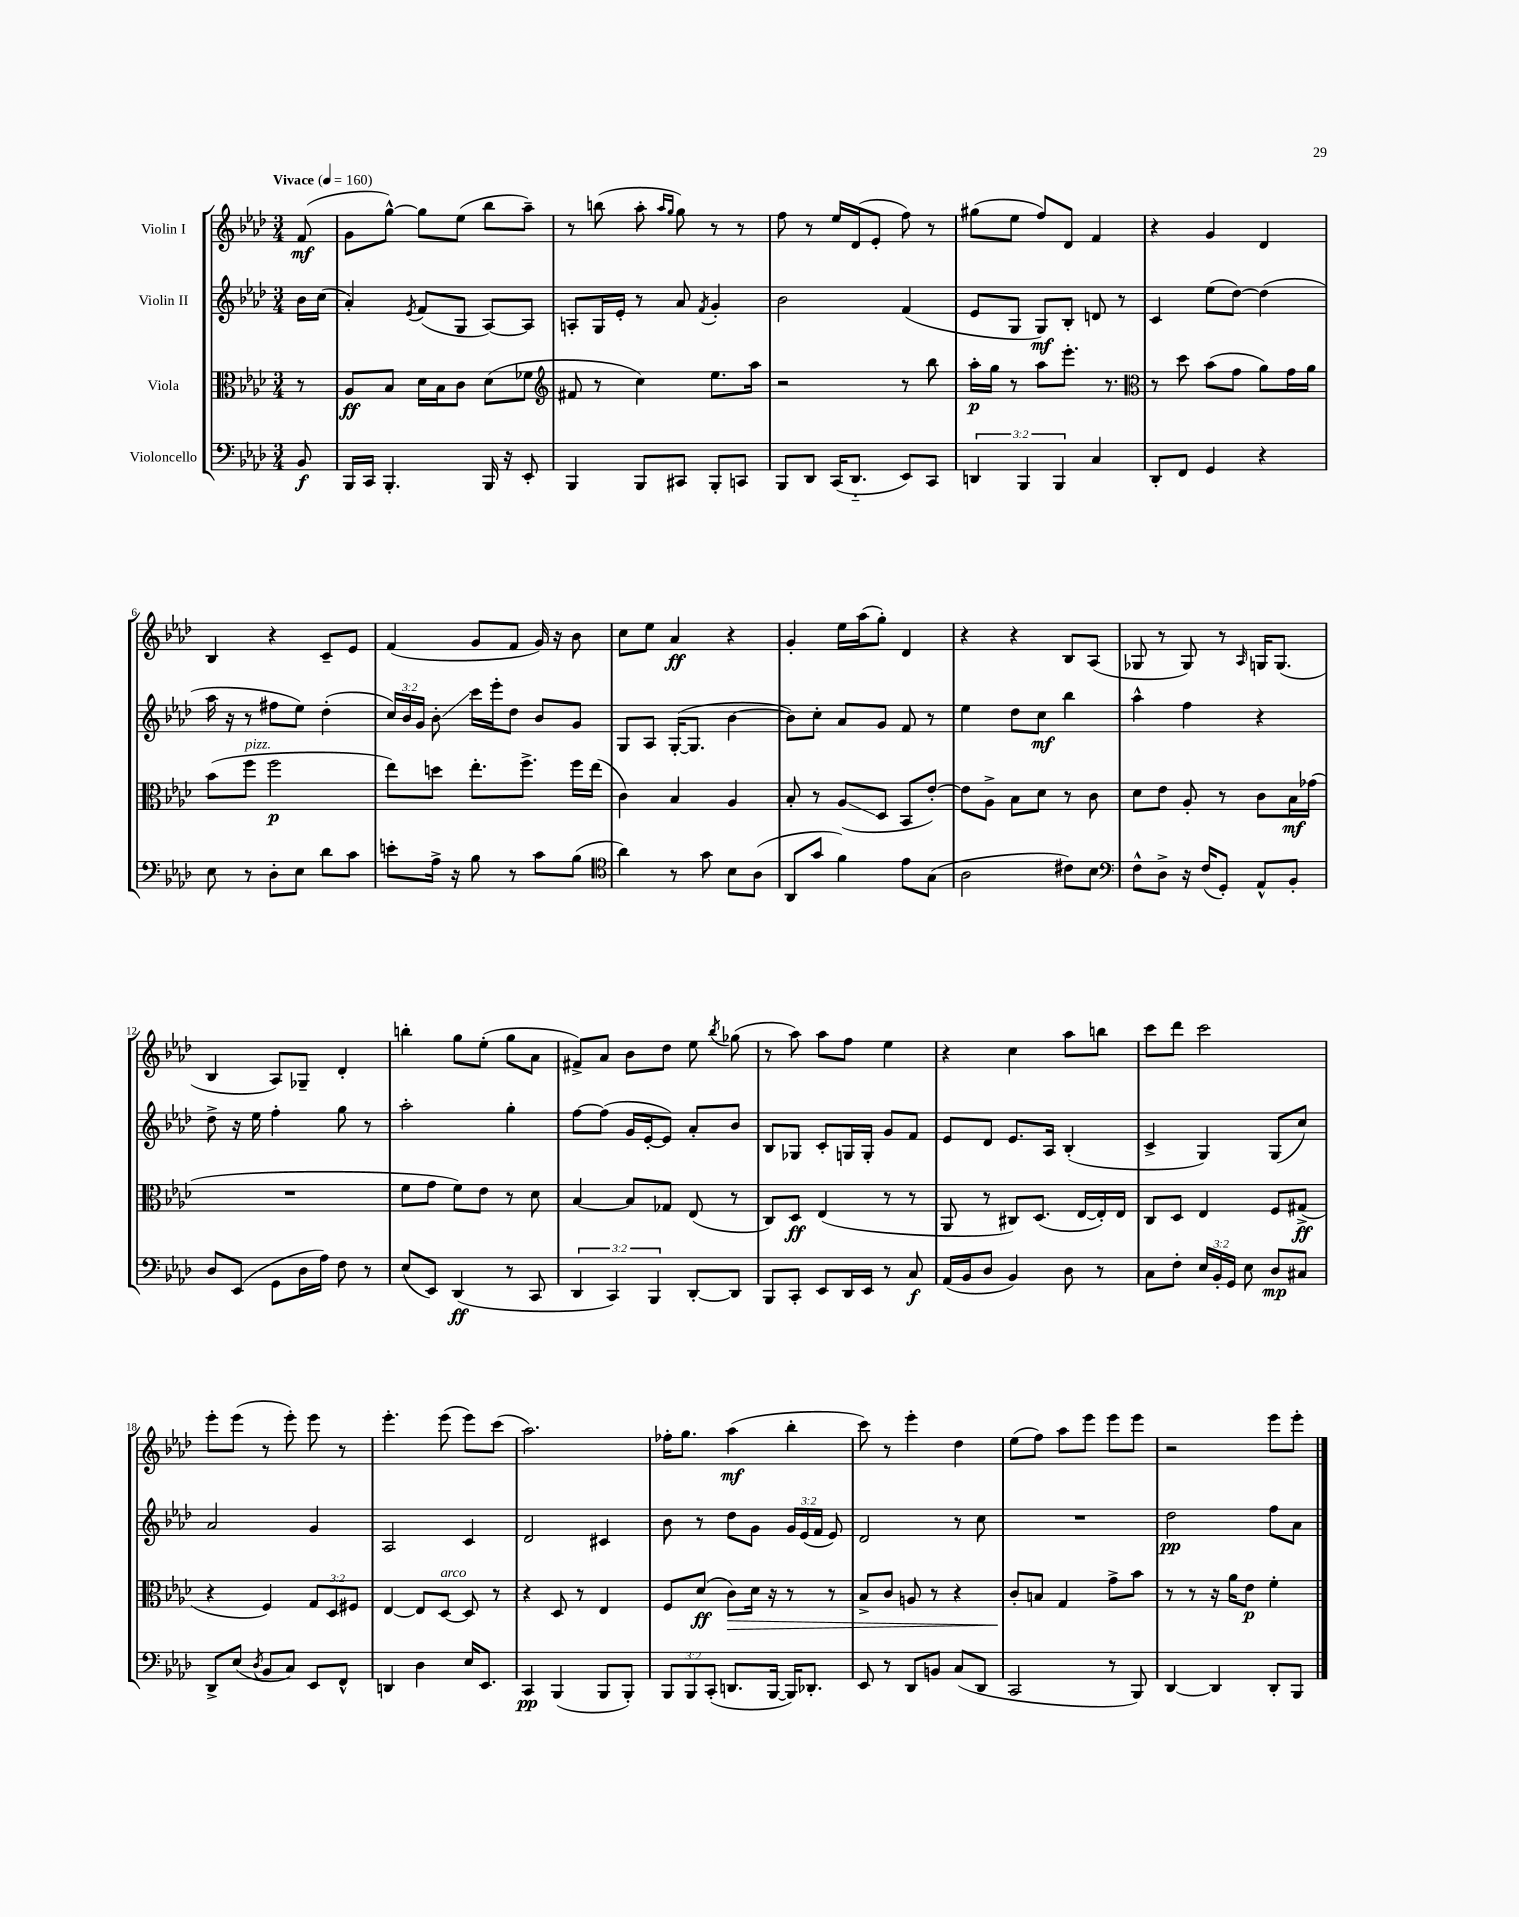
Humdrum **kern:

**kern	**kern	**kern	**kern
*staff4	*staff3	*staff2	*staff1
*clefF4	*clefC3	*clefG2	*clefG2
*k[b-e-a-d-]	*k[b-e-a-d-]	*k[b-e-a-d-]	*k[b-e-a-d-]
*M3/4	*M3/4	*M3/4	*M3/4
*MM160	*MM160	*MM160	*MM160
8BB-/	8r	16b-\LL	(8f/
.	.	(16cc\JJ	.
=	=	=	=
16BBB-/LL	8A-/L	4a-'/)	8g\L
16CC/JJ	.	.	.
4.BBB-'/	8B-/J	.	[8gg^^\J)
.	.	8qe-/	.
.	16d-\LL	(8f/L	8gg\]L
.	16B-\J	.	.
.	8c\J	8G/J	(8ee-\J
16BBB-/	(8d-\L	[8A-/L)	8bb-\L
16r	.	.	.
8EE-'/	8f-\J	8A-/]J	8aa-~\J)
=	=	=	=
*	*clefG2	*	*
4BBB-/	8f#/	8A'/L	8r
.	8r	16G/L	(8bb\
.	.	16e-'/JJ	.
8BBB-/L	4cc\)	8r	8aa-'\
.	.	.	16qqaa-/LL
.	.	.	16qqgg/JJ
8CC#/J	.	8a-/	8gg\)
.	.	8qf/	.
8BBB-'/L	8.ee-\L	4g'/	8r
8CC/J	.	.	8r
.	16aa-\Jk	.	.
=	=	=	=
8BBB-/L	2r	2b-\	8ff\
8DD-/J	.	.	8r
(16CC/LK	.	.	16ee-/LL
8.DD-'~/J	.	.	(16d-/J
.	.	.	8e-'/J
8EE-/L)	8r	(4f/	8ff\)
8CC/J	8bb-\	.	8r
=	=	=	=
6DD/	16aa-'\LL	8e-/L	(8gg#\L
.	16gg\JJ	.	.
.	8r	8G/J	8ee-\J
6BBB-/	.	.	.
.	8aa-\L	8G/L)	8ff/L)
6BBB-/	.	.	.
.	8.eee-'\J	8B-'/J	8d-/J
4C/	.	8d/	4f/
.	8.r	.	.
.	.	8r	.
=	=	=	=
*	*clefC3	*	*
8DD-'/L	8r	4c/	4r
8FF/J	8dd-\	.	.
4GG/	(8b-\L	(8ee-\L	4g/
.	8g\J	[8dd-\J)	.
4r	8a-\L)	(4dd-\]	4d-/
.	16g\L	.	.
.	16a-\JJ	.	.
=	=	=	=
8E-\	(8b-\L	16aa-\	4B-/
.	.	16r	.
8r	8ff\J	8r	.
8D-'\L	2ff\	8ff#\L	4r
8E-\J	.	8ee-\J)	.
8d-\L	.	(4dd-'\	8c~/L
8c\J	.	.	8e-/J
=	=	=	=
8e'\L	8ee-\L)	24cc/LL)	(4f/
.	.	24b-/	.
.	.	24g/JJ	.
16A-^\Jk	8dd\J	8b-'\	.
16r	.	.	.
8B-\	8.ee-'\L	16ccc\LL	8g/L
.	.	16eee-'\J	.
8r	.	8dd-\J	8f/J
.	8.ff^\J	.	.
8c\L	.	8b-/L	16g/)
.	.	.	16r
(8B-\J	16ff\LL	8g/J	8b-\
.	(16ee-\JJ	.	.
=	=	=	=
*clefC4	*	*	*
4a-\)	4c\)	8G/L	8cc\L
.	.	8A-/J	8ee-\J
8r	4B-/	([16G'/LK	4a-/
.	.	8.G/]J	.
8g\	.	.	.
8B-\L	4A-/	[4b-\	4r
(8A-\J	.	.	.
=	=	=	=
8AA-/L	8B-'/	8b-\]L)	4g'/
8g/J	8r	8cc'\J	.
4f\)	(8A-/L	8a-/L	16ee-\LL
.	.	.	(16aa-\J
.	8D-/J	8g/J	8gg'\J)
8e-\L	8BB-/L	8f/	4d-/
(8G\J	[8e-'/J)	8r	.
=	=	=	=
2A-\	8e-\]L	4ee-\	4r
.	8A-^\J	.	.
.	8B-\L	8dd-\L	4r
.	8d-\J	8cc\J	.
8c#\L)	8r	4bb-\	8B-/L
8B-\J	8c\	.	(8A-/J
=	=	=	=
*clefF4	*	*	*
8F^^\L	8d-\L	4aa-^^\	8G-/
8D-^\J	8e-\J	.	8r
16r	8A-'/	4ff\	8G-/)
(16F/LK	.	.	.
8GG'/J)	8r	.	8r
.	.	.	16qqA-/
8AA-^^/L	8c\L	4r	16G/LK
.	.	.	(8.G/J
8BB-'/J	16B-\L	.	.
.	(16g-\JJ	.	.
=	=	=	=
8D-/L	2.r	8dd-^\	4B-/
(8EE-/J	.	16r	.
.	.	16ee-\	.
8GG\L	.	4ff'\	8A-/L)
16D-\L	.	.	8G-~/J
16A-\JJ)	.	.	.
8F\	.	8gg\	4d-'/
8r	.	8r	.
=	=	=	=
(8E-/L	8f\L	2aa-'\	4bb'\
8EE-/J)	8g\J	.	.
(4DD-/	8f\L)	.	8gg\L
.	8e-\J	.	(8ee-'\J
8r	8r	4gg'\	8gg\L
8CC/	8d-\	.	8a-\J
=	=	=	=
6DD-/	[4B-/	[8ff\L	8f#^/L)
.	.	(8ff\]J	8a-/J
6CC/)	.	.	.
.	8B-/]L	16g/LL	8b-\L
.	.	[16e-'/J	.
6BBB-/	.	.	.
.	8G-/J	8e-/]J)	8dd-\J
[8DD-'/L	(8E-/	8a-'/L	8ee-\
.	.	.	8qbb-/
8DD-/]J	8r	8b-/J	(8gg-\
=	=	=	=
8BBB-/L	8C/L)	8B-/L	8r
8CC'/J	8D-/J	8G-/J	8aa-\)
8EE-/L	(4E-/	8c'/L	8aa-\L
16DD-/L	.	16G/L	8ff\J
16EE-/JJ	.	16G'/JJ	.
8r	8r	8g/L	4ee-\
8C/	8r	8f/J	.
=	=	=	=
(16AA-/LL	8AA-/	8e-/L	4r
16BB-/J	.	.	.
8D-/J	8r	8d-/J	.
4BB-/)	8C#/L)	8.e-/L	4cc\
.	(8.D-/J	.	.
.	.	16A-/Jk	.
8D-\	.	(4B-'/	8aa-\L
.	[16E-/LL	.	.
8r	16E-'/])	.	8bb\J
.	16E-/JJ	.	.
=	=	=	=
8C\L	8C/L	4c^/	8ccc\L
8F'\J	8D-/J	.	8ddd-\J
24E-/LL	4E-/	4G/)	2ccc\
24BB-'/	.	.	.
24GG/JJ	.	.	.
8E-\	.	.	.
8D-/L	8F/L	(8G/L	.
8C#/J	(8G#^/J	8cc/J)	.
=	=	=	=
8DD-^/L	4r	2a-/	8eee-'\L
(8E-/J	.	.	(8eee-\J
8qD-/	.	.	.
8BB-/L	4F/)	.	8r
8C/J)	.	.	8eee-'\)
8EE-/L	12G/L	4g/	8eee-\
.	12D-/	.	.
8FF^^/J	.	.	8r
.	12F#/J	.	.
=	=	=	=
4DD/	[4E-/	2A-/	4.eee-'\
4D-\	8E-/]L	.	.
.	[8D-/J	.	(8eee-\
16E-/LK	8D-/]	4c/	8eee-\L)
8.EE-/J	.	.	.
.	8r	.	(8ccc\J
=	=	=	=
4CC/	4r	2d-/	2.aa-\)
(4BBB-/	8D-/	.	.
.	8r	.	.
8BBB-/L	4E-/	4c#/	.
8BBB-'/J)	.	.	.
=	=	=	=
12BBB-/L	8F/L	8b-\	16ff-'\LK
.	.	.	8.gg\J
12BBB-/	.	.	.
.	(8d-/J	8r	.
(12CC'/J	.	.	.
8.DD/L	8c\L)	8dd-\L	(4aa-\
.	16d-\Jk	8g\J	.
[16BBB-/Jk	16r	.	.
16BBB-/]LK)	8r	24g/LL	4bb-'\
.	.	(24e-/	.
8.DD-'/J	.	.	.
.	.	24f/JJ	.
.	8r	8e-/)	.
=	=	=	=
8EE-/	8B-^/L	2d-/	8ccc\)
8r	8c/J	.	8r
8DD-/L	8A/	.	4eee-'\
8BB/J	8r	.	.
(8C/L	4r	8r	4dd-\
8DD-/J	.	8cc\	.
=	=	=	=
2CC/	8c'/L	2.r	(8ee-\L
.	8B/J	.	8ff\J)
.	4G/	.	8aa-\L
.	.	.	8eee-\J
8r	8g^\L	.	8eee-\L
8BBB-/)	8b-\J	.	8eee-\J
=	=	=	=
[4DD-/	8r	2dd-\	2r
.	8r	.	.
4DD-/]	16r	.	.
.	16a-\LK	.	.
.	8e-\J	.	.
8DD-'/L	4f'\	8ff\L	8eee-\L
8BBB-/J	.	8a-\J	8eee-'\J
==	==	==	==
*-	*-	*-	*-
